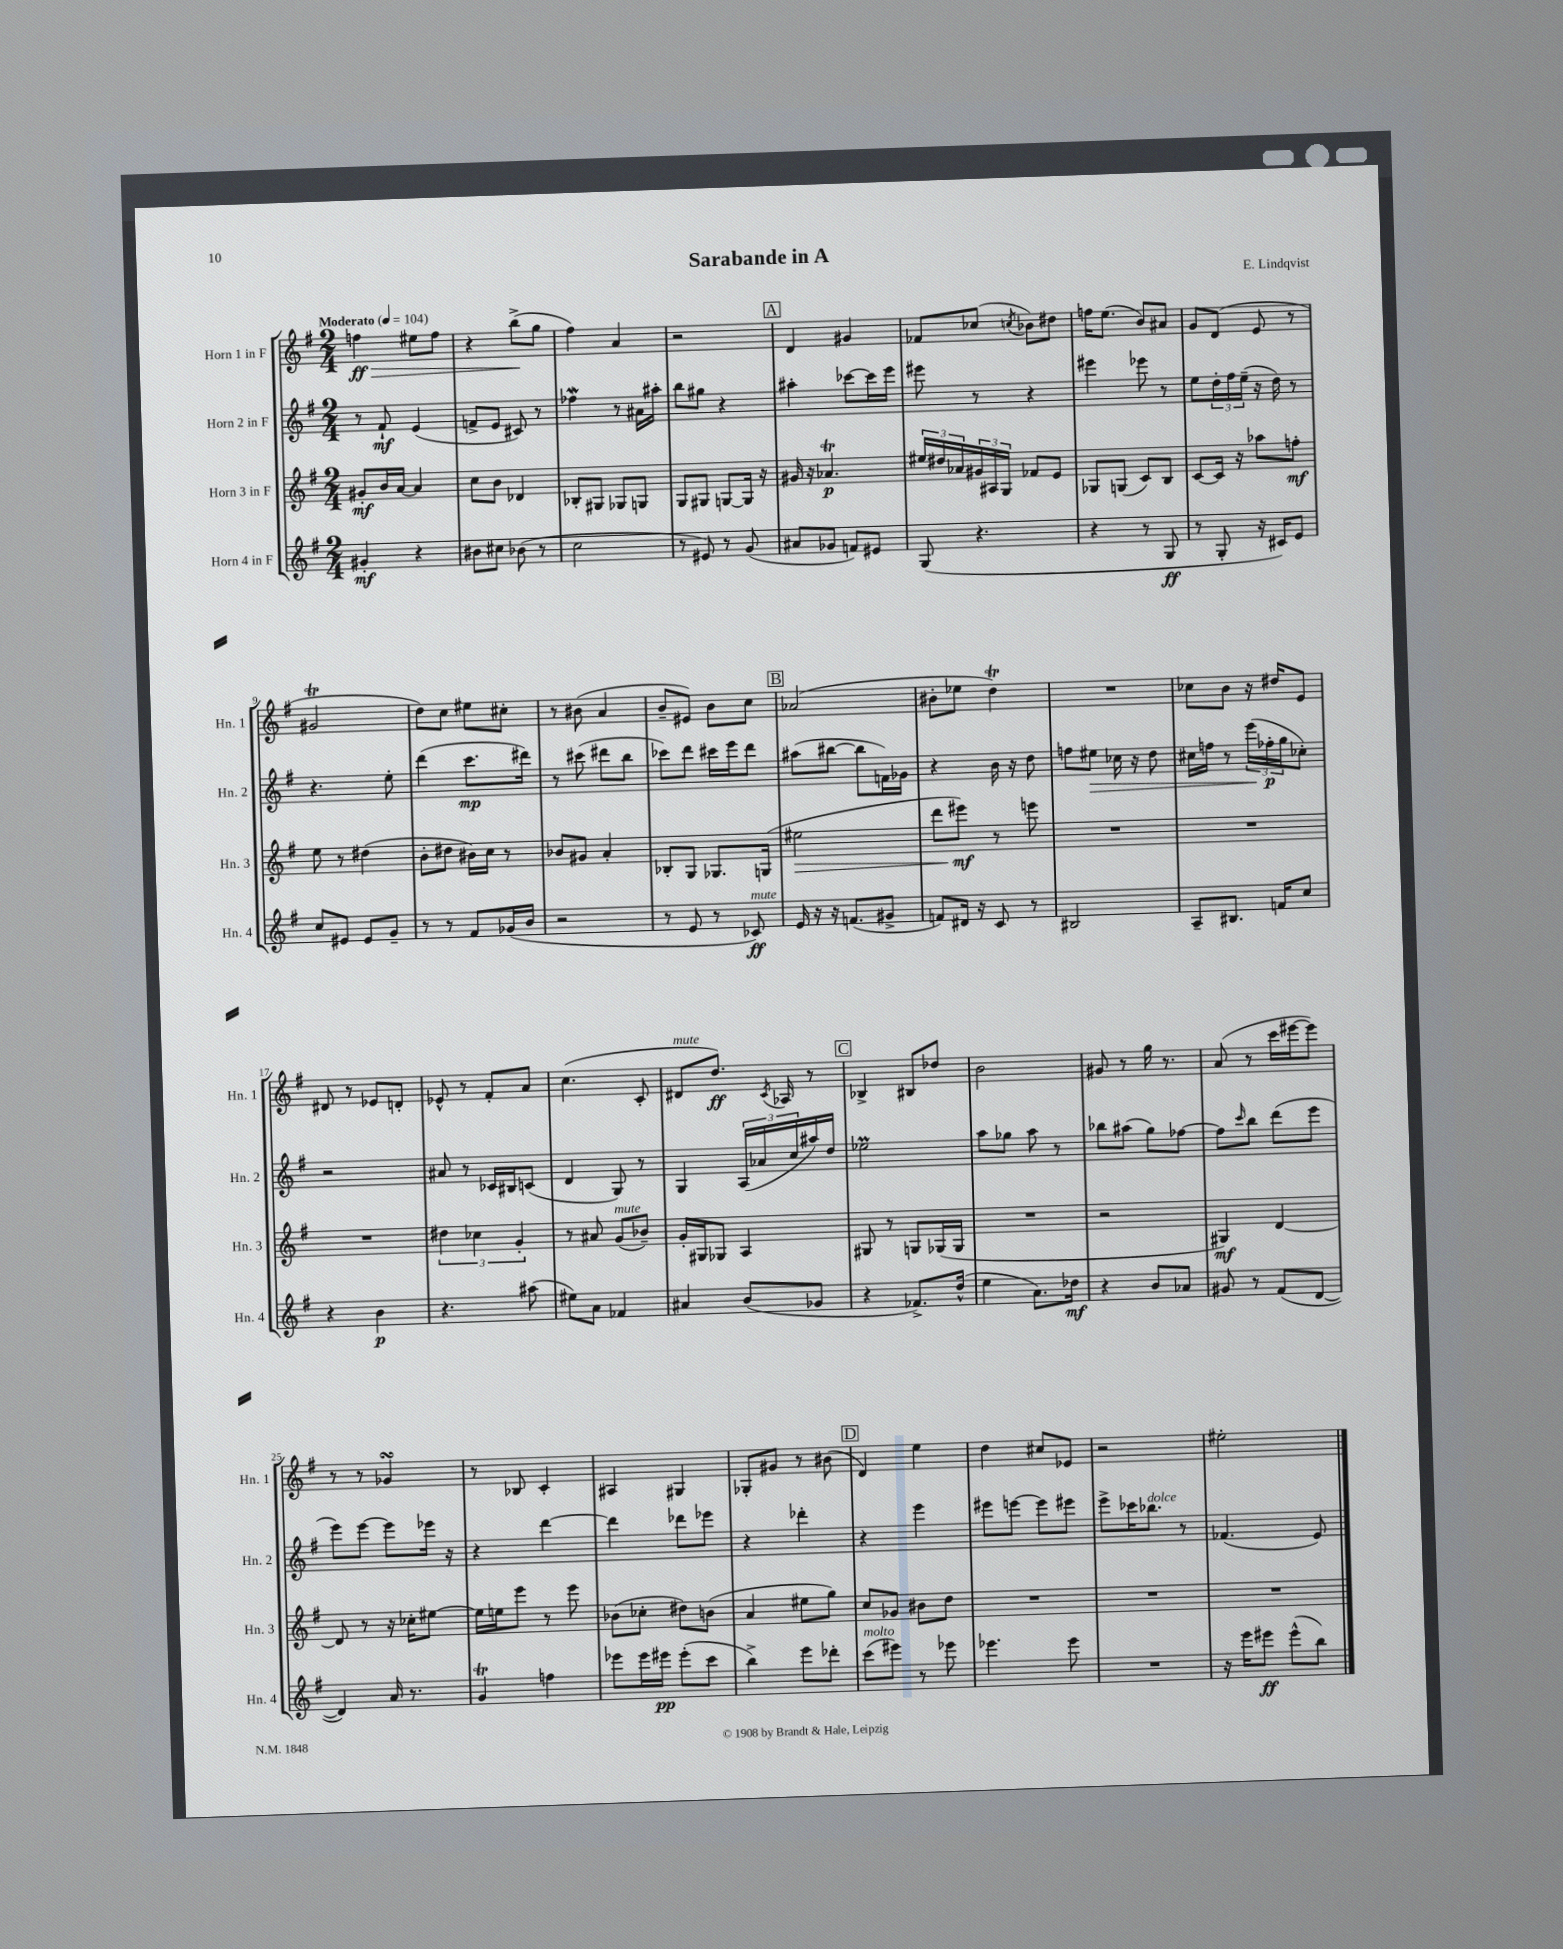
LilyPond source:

\header { title = "Sarabande in A" composer = "E. Lindqvist" }
<<
\new StaffGroup <<
\new Staff = "s0" \with { instrumentName = "Horn 1 in F" shortInstrumentName = "Hn. 1" } {
    \clef treble \key g \major \numericTimeSignature \time 2/4 \tempo "Moderato" 4 = 104
    f''4\ff\> eis''8 f''8 |
    r4 b''8->\!( g''8 |
    fis''4) a'4 |
    r2 |
    \mark \markup { \box "A" } d'4 gis'4 |
    fes'8 ces''8( \acciaccatura { c''8 } bes'8) dis''8 |
    f''16 e''8.( b'8) ais'8 |
    g'8 d'8( e'8 r8 |
    gis'2\trill |
    d''8) c''8 eis''8 cis''8-. |
    r8 bis'8( a'4 |
    b'8-- eis'8) b'8 c''8 |
    \mark \markup { \box "B" } aes'2( |
    bis'8-. ees''8 d''4\trill) |
    R2 |
    ces''8 b'8 r16 dis''16 e'8 |
    dis'8 r8 ees'8 d'8-. |
    ees'8-^ r8 fis'8-. a'8 |
    c''4.( c'8-. |
    dis'8^\markup { \italic "mute" } d''8.\ff) \acciaccatura { c'8 } aes16 r8 |
    \mark \markup { \box "C" } bes4-> bis8 des''8 |
    b'2 |
    gis'8 r8 g''16 r8. |
    a'8( r8 c'''16 eis'''16~ eis'''8) |
    r8 r8 ges'4\turn |
    r8 bes8 c'4-. |
    ais4 gis4 |
    ges8-. gis'8 r8 bis'8( |
    \mark \markup { \box "D" } d'4) e''4 |
    d''4 cis''8 ees'8 |
    r2 |
    eis''2-. \bar "|." |
}
\new Staff = "s1" \with { instrumentName = "Horn 2 in F" shortInstrumentName = "Hn. 2" } {
    \clef treble \key g \major \numericTimeSignature \time 2/4
    r8 fis'8-!\mf e'4( |
    f'8-> e'8 cis'8) r8 |
    fes''4\mordent r8 ais'16 ais''16-. |
    b''8 gis''8 r4 |
    \mark \markup { \box "A" } ais''4-. ces'''8~ ces'''16 e'''16 |
    eis'''8 r8 r4 |
    eis'''4 ees'''8 r8 |
    e''8 \tuplet 3/2 { d''16-. fis''16 e''16--( } r16 d''16) r8 |
    r4. e''8-. |
    d'''4( c'''8.\mp dis'''16) |
    r8 cis'''8( dis'''8 b''8 |
    ces'''8) d'''8 cis'''16 e'''16 d'''8 |
    \mark \markup { \box "B" } ais''8( bis''8~ bis''8 f'16) ges'16 |
    r4 b'16 r16 d''8 |
    f''8 eis''8\> ces''16 r16 d''8 |
    cis''16 f''16 r8 \tuplet 3/2 { e'''16\!( fes''16-.\p g''16 } ces''8-.) |
    r2 |
    ais'8 r8 ces'16 bis16 c'8( |
    d'4 g8) r8 |
    g4 \tuplet 3/2 { a16( aes'16 c''16 } ais''16) d''16 |
    \mark \markup { \box "C" } ees''2\prall |
    a''8 ges''8 a''8 r8 |
    bes''8 ais''8( g''8) fes''8~ |
    fes''8 \grace { c'''16 } b''8 d'''8( e'''8 |
    e'''8) e'''8~ e'''8 ees'''16 r16 |
    r4 d'''4~ |
    d'''4 des'''8 ees'''8 |
    r4 des'''4-. |
    \mark \markup { \box "D" } r4 e'''4 |
    eis'''8 e'''8~ e'''8 eis'''8 |
    e'''8-> ces'''16 bes''8.^\markup { \italic "dolce" } r8 |
    fes'4.( e'8) \bar "|." |
}
\new Staff = "s2" \with { instrumentName = "Horn 3 in F" shortInstrumentName = "Hn. 3" } {
    \clef treble \key g \major \numericTimeSignature \time 2/4
    gis'8-.\mf b'16 a'16~ a'4 |
    c''8 b'8 des'4 |
    bes8-. gis8 ges8 g8 |
    g8 gis8 g8~ g16 r16 |
    \mark \markup { \box "A" } gis'16 r16 aes'4.\trill\p |
    \tuplet 3/2 { eis''16 dis''16 aes'16 } \tuplet 3/2 { gis'16 ais16 g16 } fes'8 e'8 |
    ges8 g8( c'8) b8 |
    c'8~ c'16 r16 aes''8 f''8-.\mf |
    e''8 r8 dis''4( |
    b'8-. dis''8 bis'16) c''16 r8 |
    bes'8 gis'8 a'4-. |
    bes8-. g8 ges8. g16( |
    \mark \markup { \box "B" } eis''2\> |
    d'''8 eis'''8\mf\!) r8 e'''8 |
    R2 |
    R2 |
    R2 |
    \tuplet 3/2 { dis''4 ces''4 g'4-. } |
    r8 ais'8 g'8^\markup { \italic "mute" }( bes'8--) |
    g'16-. gis16 ges8 a4 |
    \mark \markup { \box "C" } gis8 r8 g8 ges16( ges16 |
    R2 |
    r2 |
    gis4\mf) d'4~ |
    d'8 r8 r16 ces''16-. eis''8~ |
    eis''16 e''16 e'''8 r8 e'''8 |
    bes'8( ces''8-. dis''8) b'8( |
    a'4 eis''8 g''8) |
    \mark \markup { \box "D" } c''8 ges'8 bis'8 d''8 |
    R2 |
    R2 |
    R2 \bar "|." |
}
\new Staff = "s3" \with { instrumentName = "Horn 4 in F" shortInstrumentName = "Hn. 4" } {
    \clef treble \key g \major \numericTimeSignature \time 2/4
    gis'4-.\mf r4 |
    bis'8 cis''8 bes'8( r8 |
    c''2 |
    r8 eis'8) r8 g'8( |
    \mark \markup { \box "A" } ais'8 ges'8 f'8) eis'8 |
    g8( r4. |
    r4 r8 g8\ff |
    r8 g8-. r16 cis'16) e'8 |
    c''8 eis'8 eis'8 g'8-- |
    r8 r8 fis'8 ges'16( b'16 |
    r2 |
    r8 e'8 r8 ces'8\ff^\markup { \italic "mute" }) |
    \mark \markup { \box "B" } e'16 r16 r16 f'8.( gis'8-> |
    f'8) dis'16 r16 c'8 r8 |
    bis2 |
    a8-- bis8. f'16 c''8 |
    r4 b'4\p |
    r4. ais''8( |
    eis''8) a'8 fes'4 |
    ais'4 b'8( ges'8 |
    \mark \markup { \box "C" } r4 fes'8.->) d''16-^( |
    e''4 a'8.) des''16\mf |
    r4 b'8 aes'8 |
    gis'8 r8 fis'8( d'8~ |
    d'4) a'16 r8. |
    g'4\trill f''4 |
    ees'''8 ees'''16 eis'''16\pp eis'''8-.( c'''8 |
    b''4->) e'''8 des'''8-. |
    \mark \markup { \box "D" } c'''8^\markup { \italic "molto" }( eis'''8) r8 ees'''8 |
    ees'''4. ees'''8 |
    R2 |
    r16 e'''16 eis'''8\ff eis'''8-^( b''8) \bar "|." |
}
>>
>>
